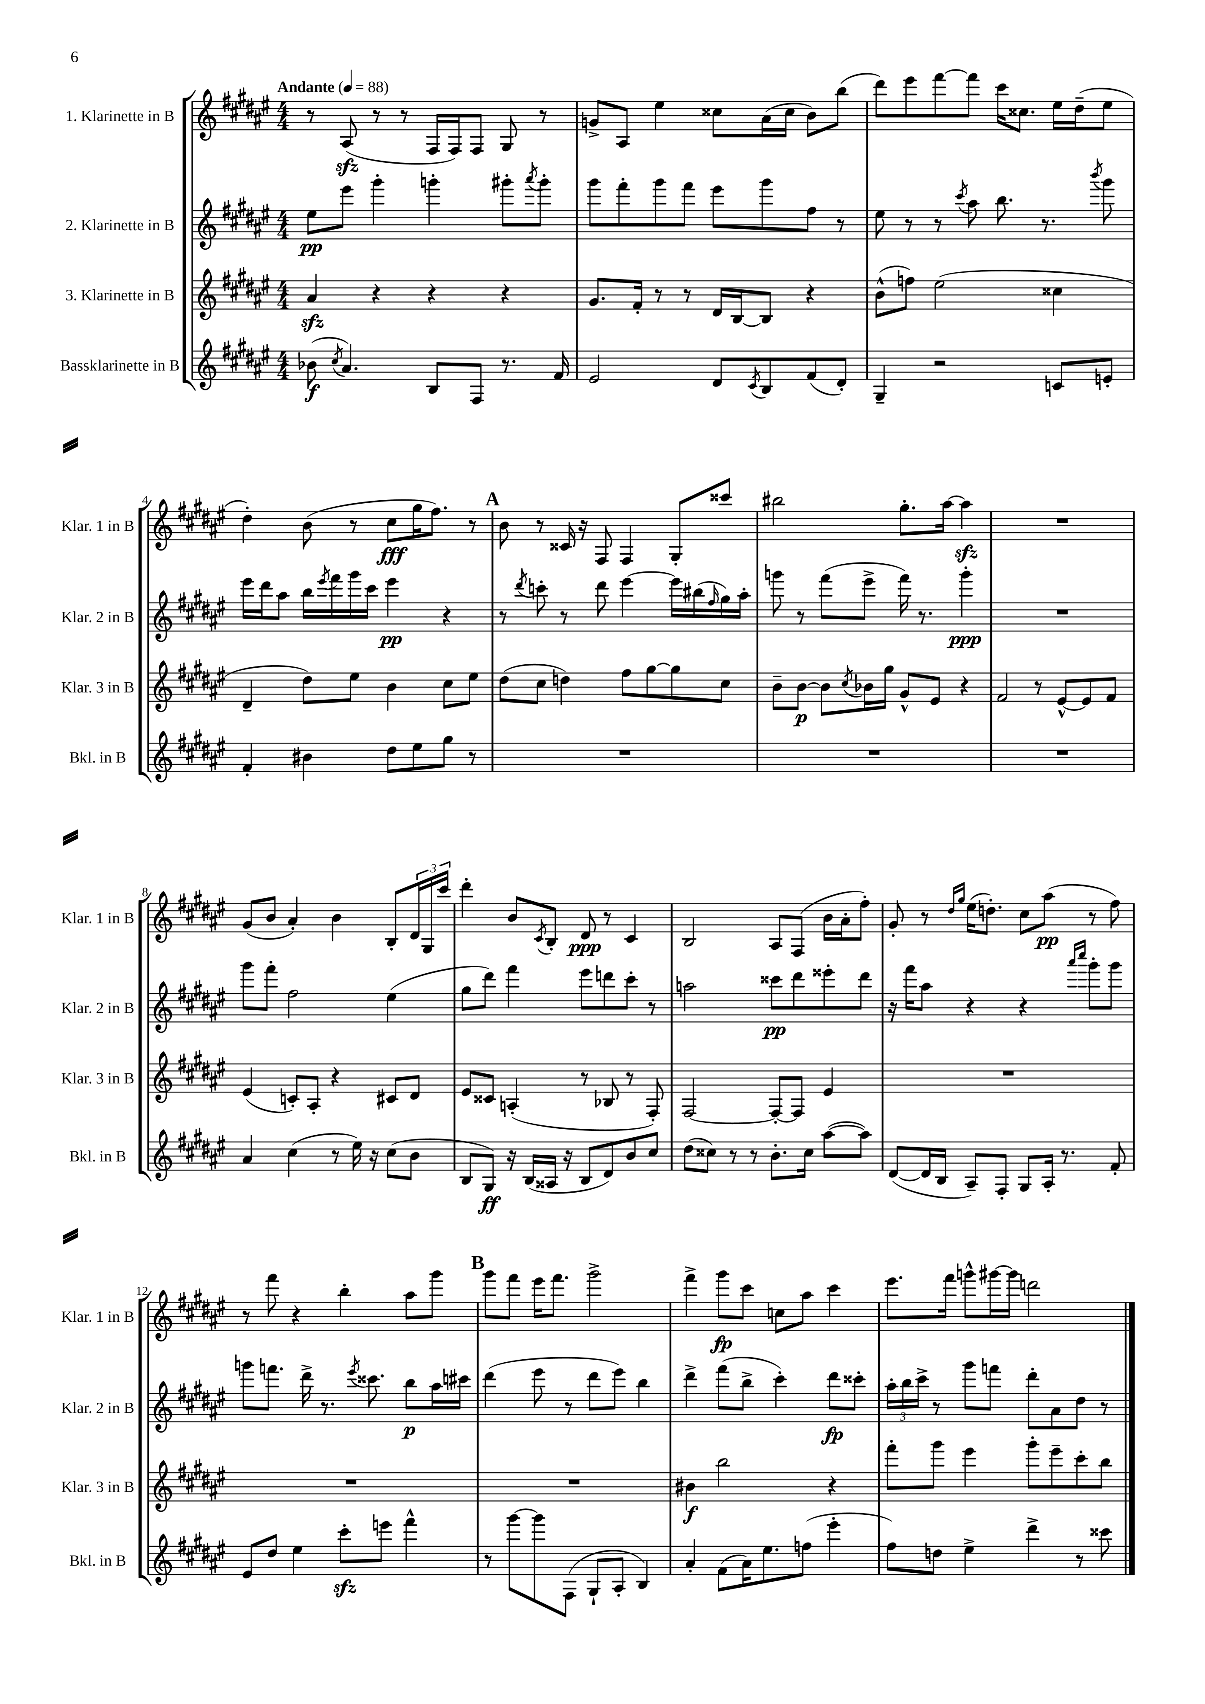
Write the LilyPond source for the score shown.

<<
\new StaffGroup <<
\new Staff = "s0" \with { instrumentName = "1. Klarinette in B" shortInstrumentName = "Klar. 1 in B" } {
    \clef treble \key fis \major \numericTimeSignature \time 4/4 \tempo "Andante" 4 = 88
    r8 ais8\sfz( r8 r8 fis16 fis16) fis8 gis8 r8 |
    g'8-> ais8 eis''4 cisis''8 ais'16( cisis''16 b'8) b''8( |
    dis'''8) eis'''8 fis'''8~ fis'''8 cis'''16 cisis''8. eis''16 dis''16--( eis''8 |
    dis''4-.) b'8( r8 cis''8\fff gis''16 fis''8.) r8 |
    \mark \markup { \bold "A" } b'8 r8 cisis'16 r16 fis8 fis4 gis8-. cisis'''8 |
    bis''2 gis''8.-. ais''16~ ais''4\sfz |
    R1 |
    gis'8( b'8 ais'4-.) b'4 b8-. \tuplet 3/2 { dis'16 gis16 cis'''16 } |
    dis'''4-. b'8 \acciaccatura { cis'8 } b8-. dis'8\ppp r8 cis'4 |
    b2 ais8 fis8( b'16 ais'16-. fis''8-.) |
    gis'8-. r8 \grace { dis''16 gis''16 } eis''16( d''8.-.) cis''8 ais''8\pp( r8 fis''8) |
    r8 fis'''8 r4 b''4-. ais''8 gis'''8 |
    \mark \markup { \bold "B" } gis'''8 fis'''8 eis'''16 fis'''8. gis'''2-> |
    fis'''4-> gis'''8\fp cis'''8 c''8 ais''8 cis'''4 |
    eis'''8. fis'''16 g'''8-^ gis'''16~ gis'''16 d'''2 \bar "|." |
}
\new Staff = "s1" \with { instrumentName = "2. Klarinette in B" shortInstrumentName = "Klar. 2 in B" } {
    \clef treble \key fis \major \numericTimeSignature \time 4/4
    eis''8\pp eis'''8 gis'''4-. g'''4-. gis'''8-. \acciaccatura { ais'''8 } gis'''8-. |
    gis'''8 fis'''8-. gis'''8 fis'''8 eis'''8 gis'''8 fis''8 r8 |
    eis''8 r8 r8 \acciaccatura { cis'''8 } ais''8 b''8. r8. \acciaccatura { b'''8 } gis'''8 |
    eis'''16 dis'''16 ais''8 b''16 \acciaccatura { eis'''8 } fis'''16 gis'''16 cis'''16 eis'''4\pp r4 |
    \mark \markup { \bold "A" } r8 \acciaccatura { dis'''8 } c'''8-. r8 dis'''8 eis'''4~ eis'''16 bis''16( \grace { fis''16 } gis''16) ais''16-. |
    g'''8 r8 fis'''8( eis'''8-> fis'''16) r8. g'''4-.\ppp |
    R1 |
    gis'''8 fis'''8-. fis''2 eis''4( |
    gis''8 dis'''8) fis'''4 eis'''8 d'''8 cis'''8-. r8 |
    a''2 cisis'''8\pp dis'''8 eisis'''8-. dis'''8 |
    r16 fis'''16 ais''8 r4 r4 \grace { ais'''16 cis''''16 } gis'''8-. gis'''8 |
    g'''8 f'''8. dis'''16-> r8. \acciaccatura { eis'''8 } cisis'''8. b''8\p ais''16 cis'''16 |
    \mark \markup { \bold "B" } dis'''4( eis'''8 r8 dis'''8 eis'''8) b''4 |
    dis'''4-> fis'''8( b''8-> cis'''4-.) dis'''8\fp cisis'''8-. |
    \tuplet 3/2 { ais''16-. b''16 cis'''16-> } r8 gis'''8 f'''8 dis'''8-. ais'8 dis''8 r8 \bar "|." |
}
\new Staff = "s2" \with { instrumentName = "3. Klarinette in B" shortInstrumentName = "Klar. 3 in B" } {
    \clef treble \key fis \major \numericTimeSignature \time 4/4
    ais'4\sfz r4 r4 r4 |
    gis'8. fis'16-. r8 r8 dis'16 b16~ b8 r4 |
    b'8-^( f''8) eis''2( cisis''4 |
    dis'4-- dis''8) eis''8 b'4 cis''8 eis''8 |
    \mark \markup { \bold "A" } dis''8( cis''8 d''4) fis''8 gis''8~ gis''8 cis''8 |
    b'8-- b'8~\p b'8 \acciaccatura { cis''8 } bes'16 gis''16 gis'8-^ eis'8 r4 |
    fis'2 r8 eis'8~-^ eis'8 fis'8 |
    eis'4( c'8-.) ais8-. r4 cis'8 dis'8 |
    eis'8 cisis'8 a4-.( r8 bes8 r8 fis8-.) |
    fis2~ fis8~-. fis8 eis'4 |
    R1 |
    R1 |
    \mark \markup { \bold "B" } R1 |
    bis'4\f b''2 r4 |
    fis'''8-. gis'''8 eis'''4 gis'''8-. eis'''8-- cis'''8-. b''8 \bar "|." |
}
\new Staff = "s3" \with { instrumentName = "Bassklarinette in B" shortInstrumentName = "Bkl. in B" } {
    \clef treble \key fis \major \numericTimeSignature \time 4/4
    bes'8\f( \acciaccatura { cis''8 } ais'4.) b8 fis8 r8. fis'16 |
    eis'2 dis'8 \acciaccatura { cis'8 } b8 fis'8( dis'8-.) |
    gis4-- r2 c'8 e'8-. |
    fis'4-. bis'4 dis''8 eis''8 gis''8 r8 |
    \mark \markup { \bold "A" } R1 |
    R1 |
    R1 |
    ais'4 cis''4( r8 eis''16) r16 cis''8( b'8 |
    b8 gis8\ff) r16 b16( aisis16 r16 b8 dis'8) b'8 cis''8 |
    dis''8( cisis''8) r8 r8 b'8.-. cisis''16 ais''8~( ais''8) |
    dis'8~( dis'16 b16 ais8--) fis8-. gis8 ais16-. r8. fis'8-. |
    eis'8 dis''8 eis''4 cis'''8-.\sfz e'''8 fis'''4-^ |
    \mark \markup { \bold "B" } r8 gis'''8~ gis'''8 fis8( gis8-! ais8-. b4) |
    ais'4-. fis'8( ais'16) eis''8. f''8( eis'''4-. |
    fis''8) d''8 eis''4-> dis'''4-> r8 cisis'''8 \bar "|." |
}
>>
>>
